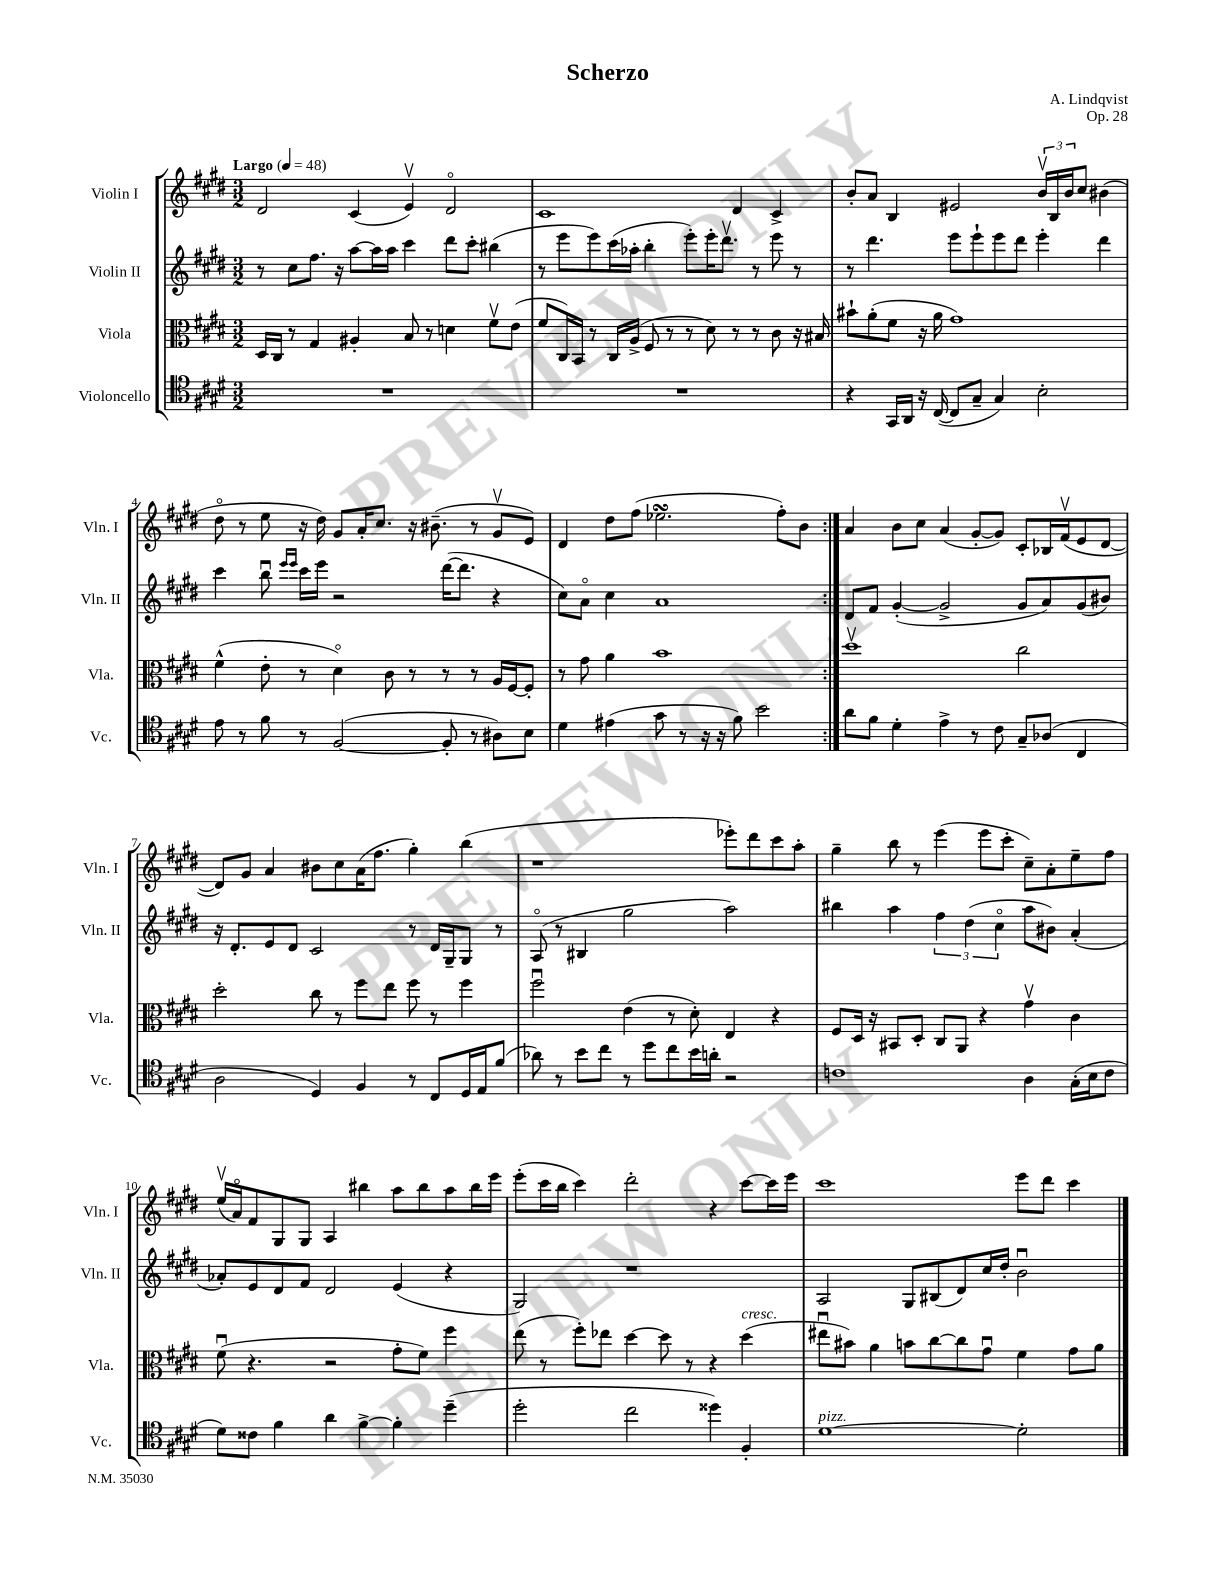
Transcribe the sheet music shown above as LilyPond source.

\header { title = "Scherzo" composer = "A. Lindqvist" opus = "Op. 28" }
<<
\new StaffGroup <<
\new Staff = "s0" \with { instrumentName = "Violin I" shortInstrumentName = "Vln. I" } {
    \clef treble \key e \major \numericTimeSignature \time 3/2 \tempo "Largo" 4 = 48
    \repeat volta 2 { dis'2 cis'4( e'4\upbow) dis'2\flageolet |
    cis'1 dis'4 cis'4-> |
    b'8-. a'8 b4 eis'2 \tuplet 3/2 { b'16\upbow b16 b'16 } cis''8 bis'4( |
    dis''8\flageolet r8 e''8 r16 dis''16) gis'8 a'16-. cis''8. r16 bis'8.--( r8 gis'8\upbow e'8) |
    dis'4 dis''8 fis''8( ees''2.\turn fis''8-.) b'8 | }
    a'4 b'8 cis''8 a'4( gis'8~-. gis'8) cis'8-. bes16 fis'16\upbow( e'8 dis'8~ |
    dis'8) gis'8 a'4 bis'8 cis''8 a'16( fis''8. gis''4-.) b''4( |
    r1 ees'''8-.) dis'''8 cis'''8 a''8-. |
    gis''4-- b''8 r8 e'''4( e'''8 cis'''8-. cis''8--) a'8-. e''8-- fis''8 |
    e''16\upbow( a'16\flageolet) fis'8 gis8 gis8 a4 bis''4 a''8 bis''8 a''8 bis''16 e'''16 |
    e'''8-.( cis'''16 b''16 cis'''4) dis'''2-. r4 cis'''8~ cis'''16 e'''16 |
    cis'''1 e'''8 dis'''8 cis'''4 \bar "|." |
}
\new Staff = "s1" \with { instrumentName = "Violin II" shortInstrumentName = "Vln. II" } {
    \clef treble \key e \major \numericTimeSignature \time 3/2
    \repeat volta 2 { r8 cis''8 fis''8. r16 a''8~ a''16 a''16 cis'''4 dis'''8 cis'''8-. bis''4( |
    r8 e'''8 e'''8) cis'''16( aes''16-. b''4-. e'''8-.) e'''16-. dis'''8.\upbow r8 e'''8 r8 |
    r8 dis'''4. e'''8 e'''8-! e'''8 dis'''8 e'''4-. dis'''4 |
    cis'''4 b''8\downbow \grace { e'''16 e'''16 } cis'''16 e'''16 r2 dis'''16~( dis'''8. r4 |
    cis''8) a'8\flageolet cis''4 a'1 | }
    dis'8 fis'8 gis'4~-.( gis'2-> gis'8 a'8) gis'8( bis'8) |
    r16 dis'8.-. e'8 dis'8 cis'2 r8 dis'16 gis16-- gis8 r8 |
    a8\flageolet( r8 bis4 gis''2 a''2) |
    bis''4 a''4 \tuplet 3/2 { fis''4 dis''4( cis''4\flageolet } a''8 bis'8) a'4-.( |
    aes'8-.) e'8 dis'8 fis'8 dis'2 e'4( r4 |
    gis2) r1 |
    a2 gis8 bis8( dis'8) cis''16 dis''16-. b'2\downbow \bar "|." |
}
\new Staff = "s2" \with { instrumentName = "Viola" shortInstrumentName = "Vla." } {
    \clef alto \key e \major \numericTimeSignature \time 3/2
    \repeat volta 2 { dis16 cis16 r8 gis4 ais4-. b8 r8 d'4 fis'8\upbow e'8( |
    fis'8 cis16) b,16 r8 cis16 a16->( fis8 r8 r8 dis'8) r8 r8 cis'8 r16 bis16 |
    bis'8-! a'8-.( fis'8 r16 a'16 gis'1) |
    fis'4-^( e'8-. r8 dis'4\flageolet) cis'8 r8 r8 r8 a16 fis16~ fis8-. |
    r8 gis'8 a'4 b'1 | }
    dis''1\upbow cis''2 |
    dis''2-. cis''8 r8 fis''8 e''8 fis''8 r8 fis''4 |
    fis''2\downbow e'4( r8 dis'8-.) e4 r4 |
    fis8 dis16 r16 bis,8 dis8-. cis8 a,8 r4 gis'4\upbow cis'4 |
    fis'8\downbow( r4. r2 gis'8-. fis'8) fis''4 |
    e''8( r8 fis''8-.) ees''8 dis''4~ dis''8 r8 r4 dis''4^\markup { \italic "cresc." }( |
    eis''8\downbow bis'8) a'4 b'8 cis''8~ cis''8 gis'8\downbow fis'4 gis'8 a'8 \bar "|." |
}
\new Staff = "s3" \with { instrumentName = "Violoncello" shortInstrumentName = "Vc." } {
    \clef tenor \key e \major \numericTimeSignature \time 3/2
    \repeat volta 2 { R1. |
    R1. |
    r4 gis,16 a,16 r16 cis16~( cis8 gis8-- gis4) b2-. |
    e'8 r8 fis'8 r8 fis2~( fis8-. r8 ais8) b8 |
    dis'4 eis'4( gis'8 r8 r16 r16 fis'8) b'2 | }
    a'8 fis'8 dis'4-. e'4-> r8 cis'8 gis8-- aes8( cis4 |
    a2 dis4) fis4 r8 cis8 dis16 e16 fis'8( |
    aes'8) r8 b'8 cis''8 r8 dis''8 cis''8 b'16 a'16-. r2 |
    c'1 a4 gis16-.( b16 c'8 |
    dis'8) cisis'8 fis'4 a'4 fis'4~-> fis'4-. dis''4--( |
    dis''2-. cis''2 disis''4) fis4-. |
    dis'1~^\markup { \italic "pizz." } dis'2-. \bar "|." |
}
>>
>>
